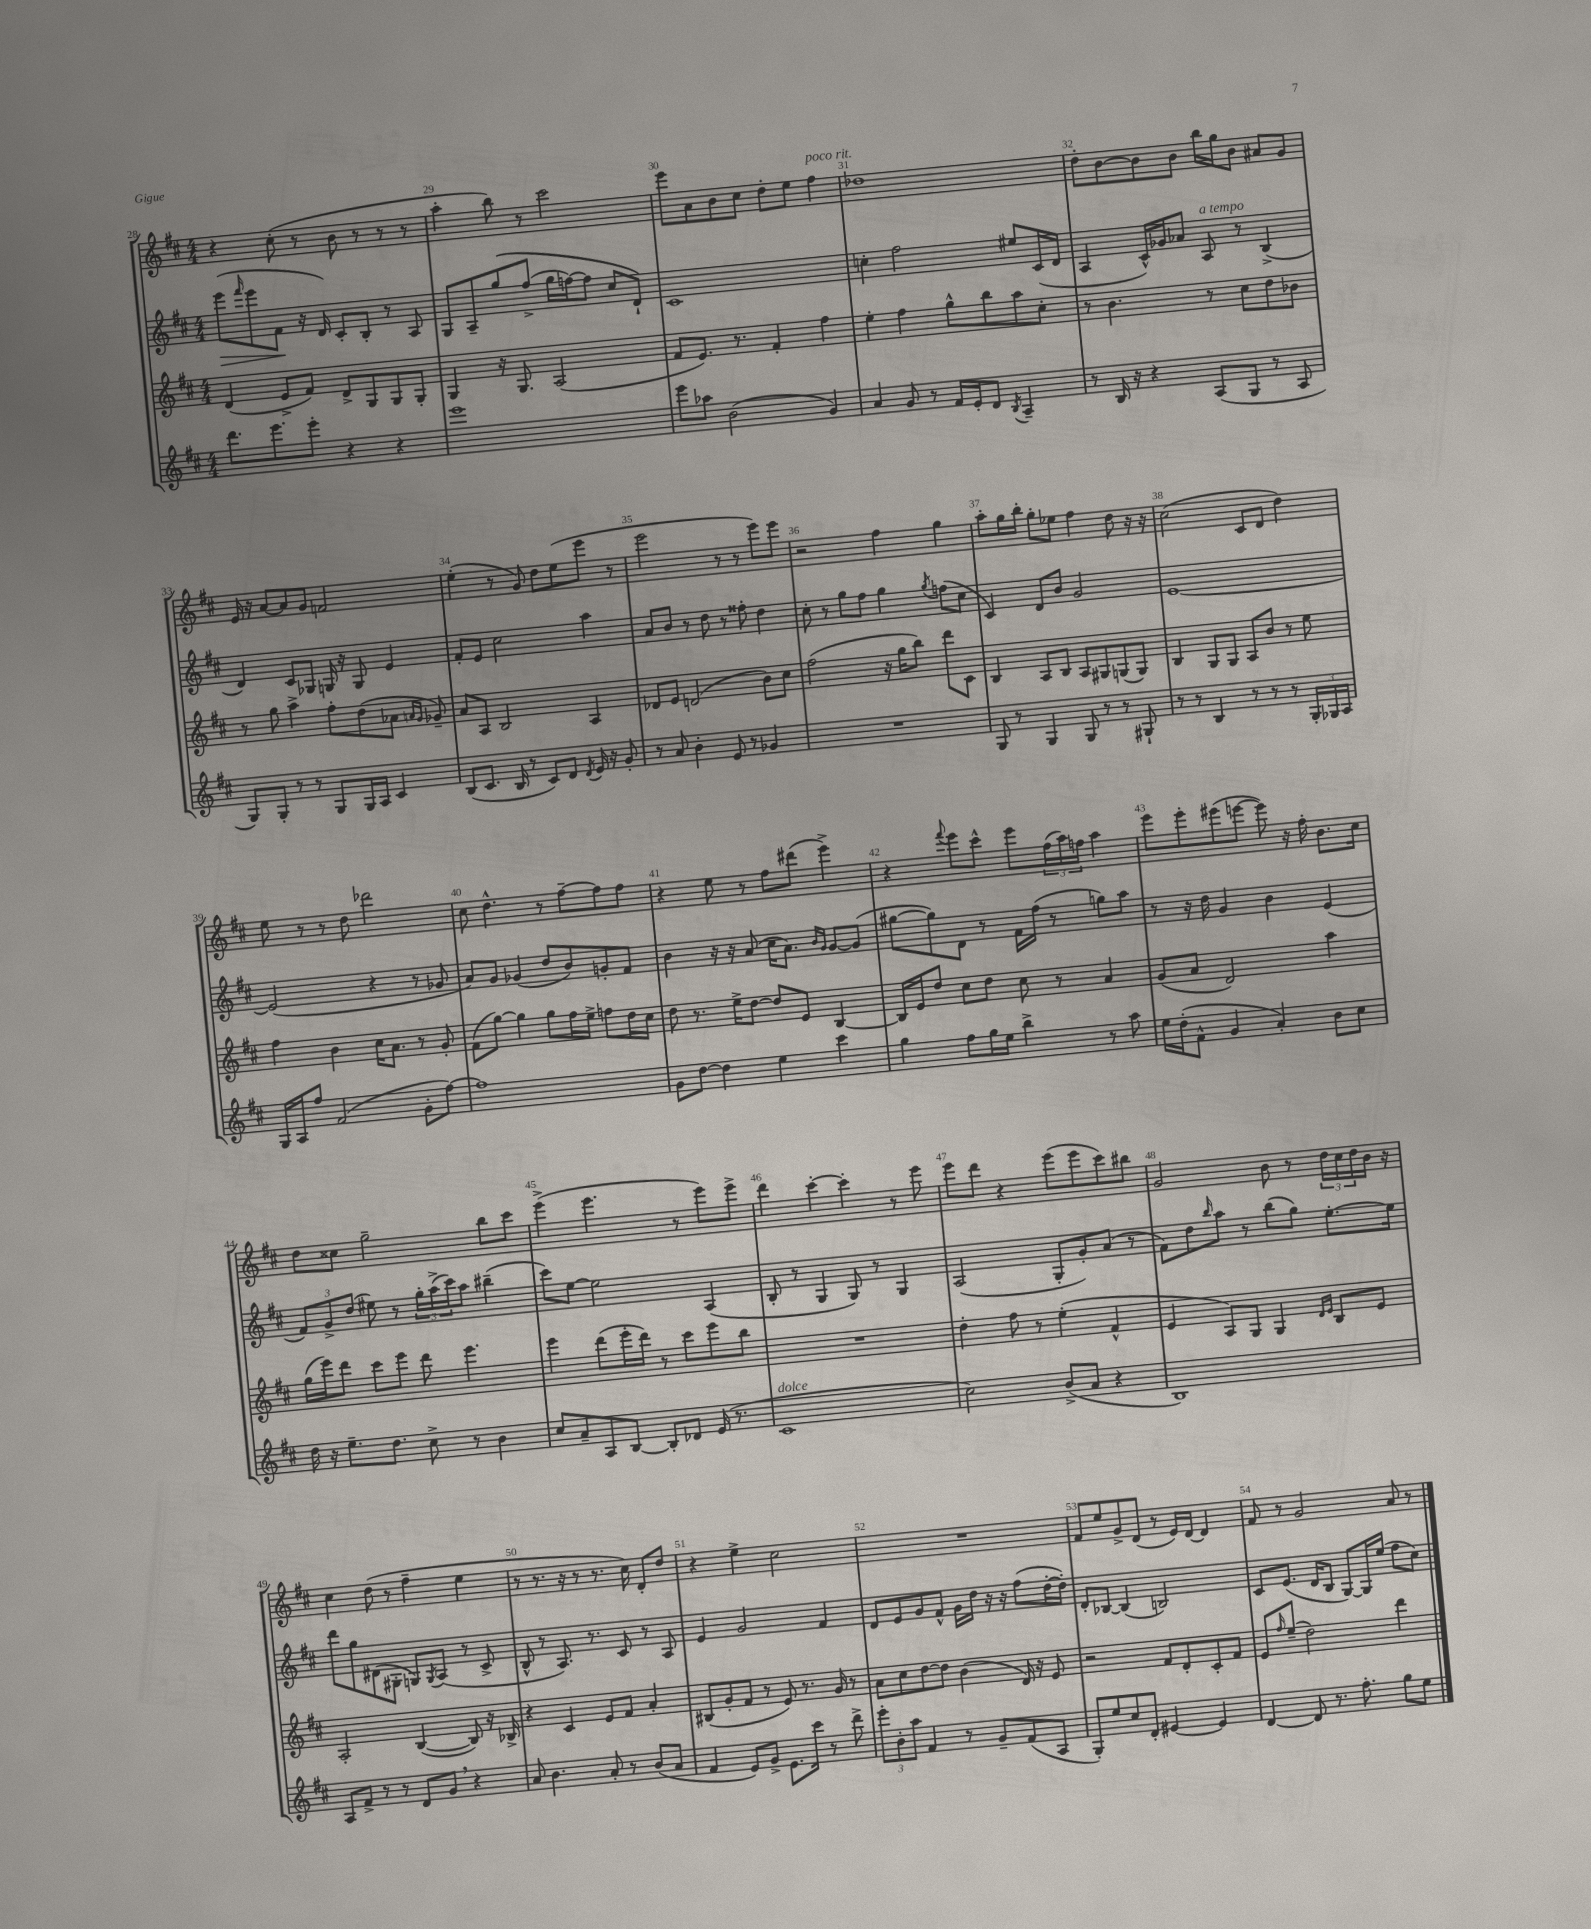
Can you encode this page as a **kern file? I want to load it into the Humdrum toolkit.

**kern	**kern	**kern	**dynam	**kern
*part4	*part3	*part2	*part2	*part1
*staff4	*staff3	*staff2	*staff2	*staff1
*clefG2	*clefG2	*clefG2	*	*clefG2
*k[f#c#]	*k[f#c#]	*k[f#c#]	*	*k[f#c#]
*M4/4	*M4/4	*M4/4	*	*M4/4
=28	=28	=28	=28	=28
!	!	!	!LO:HP:b	!
8.ddd\L	(4d/	(8eee\L	>	4r
.	.	16qqfff#/	.	.
.	.	8eee\	.	.
8.eee\	.	.	.	.
.	8e^/L	8f#\J	.	(8cc#'\
8eee'\J	8f#/J)	16r	]	8r
.	.	16d/)	.	.
4r	8d^/L	8c#'/L	.	8b\
.	8G/	8B'/J	.	8r
4r	8G/	8r	.	8r
.	8G'/J	8A/	.	8r
=29	=29	=29	=29	=29
1eee	4G/	8G/L	.	4aa'\
.	.	8A~/	.	.
.	16r	(8gg/	.	8bb\)
.	8.G/	.	.	.
.	.	(8ff#^/J	.	8r
.	(2A/	16gg\LL	.	2ccc#\
.	.	[16ffn\J)	.	.
.	.	8ff\J]	.	.
.	.	8cc#/L	.	.
.	.	8d`/J)	.	.
=30	=30	=30	=30	=30
8eee\L	8f#/L	1c#	.	8eee\L
8aa-X\J	8.e/J)	.	.	8a\
(2b\	.	.	.	8b\
.	8.r	.	.	.
.	.	.	.	8cc#\J
.	4f#'/	.	.	8dd'\L
.	.	.	.	8ee\J
!	!	!	!	!LO:TX:a:i:t=poco rit.
4g/)	4ff#\	.	.	4ff#\
=31	=31	=31	=31	=31
4a/	4ee'\	4ccn'\	.	1dd-X
8g/	4ff#\	2ff#\	.	.
8r	.	.	.	.
16f#/LL	8gg^^\L	.	.	.
16e'/J	.	.	.	.
8d/J	8bb\	.	.	.
8qB/	.	.	.	.
4A~/	8aa\	8ee#X/L	.	.
.	8cc#'\J	(16c#/L	.	.
.	.	16d/JJ	.	.
=32	=32	=32	=32	=32
8r	8r	4A/	.	8dd'\L
16B/	4.b\	.	.	[8b\
16r	.	.	.	.
4r	.	16c#^^/LL)	.	8b\]
.	.	16g-X/J	.	.
.	.	8a-X/J	.	8b\J
!	!	!LO:TX:a:i:t=a tempo	!	!
(8A/L	8r	8A/	.	16bb\LL
.	.	.	.	16gg\J
8G/J	8cc#\L	8r	.	8b\J
8r	8dd\	(4B^/	.	8a#X/L
8A/	8b-X\J	.	.	8g/J
!!LO:LB:g=z
=33	=33	=33	=33	=33
8G/L)	8r	4d/)	.	16e/
.	.	.	.	16r
8G'/J	8gg\	.	.	[8a/L
8r	4aa^\	8c#/L	.	8a/]
8r	.	8G-X/J	.	8g/J
8G/L	8ff#'\L	16Gn/	.	2fn/
.	.	16r	.	.
16G/L	(8dd\	8G/	.	.
16A/JJ	.	.	.	.
4c#/	8a-X\J	4e/	.	.
.	16qqan/LL	.	.	.
.	16qqg/JJ	.	.	.
.	8g-X~/)	.	.	.
=34	=34	=34	=34	=34
(8B/L	8a/L	8f#'/L	.	(4ee'\
8.c#/J	8A/J	8e/J	.	.
.	2B/	2cc#\	.	8r
16B/	.	.	.	.
8r	.	.	.	8g/)
8c#/L)	.	.	.	8dd\L
8d/J	.	.	.	(8ee\
8qd/	.	.	.	.
16e/	4A/	4aa\	.	8eee\J
16r	.	.	.	.
8g'/	.	.	.	8r
=35	=35	=35	=35	=35
8r	8d-X/L	8a/L	.	2eee\
8a/	8e/J	8b/J	.	.
4b'\	(2dn/	8r	.	.
.	.	8dd\	.	.
8e/	.	8r	.	8r
8r	.	8ff##X'\	.	8r
4g-X/	8b\L)	4dd\	.	8eee\L)
.	8cc#\J	.	.	8eee\J
=36	=36	=36	=36	=36
1r	(2ff#\	8cc#'\	.	2r
.	.	8r	.	.
.	.	8gg\L	.	.
.	.	8ff#\J	.	.
.	16r	4gg\	.	4ff#\
.	16gg\KL	.	.	.
.	8bb\J)	.	.	.
.	.	8qgg/	.	.
.	8ddd\L	(8ffn\L	.	4gg\
.	8c#\J	8cc#\J	.	.
=37	=37	=37	=37	=37
8G/	4B/	4c#/)	.	8aa'\L
8r	.	.	.	16gg\L
.	.	.	.	16bb'\JJ
4G/	8A/L	8d/L	.	8gg'\L
.	8B/J	8b/J	.	8ee-X\J
8G/	8A/L	2g/	.	4ff#\
8r	8G#X/	.	.	.
8r	(8Gn/	.	.	8dd\
8G#X`/	8G/J)	.	.	16r
.	.	.	.	16r
=38	=38	=38	=38	=38
8r	4B/	[1e	.	(2cc#\
8r	.	.	.	.
4B/	8G/L	.	.	.
.	8G/J	.	.	.
8r	8A/L	.	.	8c#/L
8r	8b/J	.	.	8d/J
8r	8r	.	.	4dd\)
24G'/LL	8ee\	.	.	.
24G-X/	.	.	.	.
24A/JJ	.	.	.	.
!!LO:LB:g=z
=39	=39	=39	=39	=39
16G/LL	4ff#\	(2e/]	.	8ee\
16A/J	.	.	.	.
8ff#/J	.	.	.	8r
(2f#/	4b\	.	.	8r
.	.	.	.	8dd\
.	16cc#\KL	4r	.	2ddd-X\
.	8.a\J	.	.	.
8g'\L	8r	8r	.	.
[8ff#\J)	8g'/	8g-X/	.	.
=40	=40	=40	=40	=40
1ff#]	(8f#\L	8a/L)	.	8cc#\
.	[8gg\J)	8g/J	.	4.dd^^\
.	4gg\]	(4g-X/	.	.
.	8gg\L	8dd/L	.	8r
.	16ff#\L	8b/)	.	[8ff#~\L
.	16ee^\JJ	.	.	.
.	8ffn\L	8gn'/	.	8ff#\]
.	16dd\L	8f#/J	.	8ff#\J
.	16cc#\JJ	.	.	.
=41	=41	=41	=41	=41
8g\L	8dd\	4b\	.	4r
[8dd\J	8.r	.	.	.
4dd\]	.	16r	.	8ee\
.	16ee^\KL	16r	.	.
.	[8dd\J	(8a/	.	8r
4ee\	8dd/L]	16cc#\KL	.	8ff#\L
.	.	8.a\J)	.	.
.	8e/J	.	.	(8ddd#X\J
.	.	16qqb/LL	.	.
.	.	16qqg/JJ	.	.
4ccc#\	[4B/	[8g/L	.	4eee^\)
.	.	(8g/J]	.	.
=42	=42	=42	=42	=42
4gg\	16B/LL]	[8gg#X\L	.	4r
.	16e/J	.	.	.
.	8dd/J	8gg#\])	.	.
.	.	.	.	8qqfff#/
8ff#\L	8cc#\L	8d\J	.	8eee\L
16gg\L	8dd\J	8r	.	8ccc#^^\J
16ee\JJ	.	.	.	.
4bb^\	8cc#\	16f#\LL	.	8eee\L
.	.	(16ff#\JJ	.	.
.	8r	8r	.	(24ff#\L
.	.	.	.	24aa\)
.	.	.	.	24ffn\JJ
8r	4a/	8ggn\L)	.	4aa\
8aa\	.	8aa\J	.	.
=43	=43	=43	=43	=43
16ee\LL	(8g/L	8r	.	8eee\L
(16dd'\J	.	.	.	.
8f#^^\J	8a/J	16r	.	8eee'\
.	.	16dd\	.	.
4g/	2d/)	4g/	.	(8eee#X\
.	.	.	.	[8eeen\J
4a'/)	.	4b\	.	8eee\])
.	.	.	.	16r
.	.	.	.	16ff#'\
8b\L	4aa\	(4e/	.	8.b\L
8cc#\J	.	.	.	.
.	.	.	.	16cc#\Jk
!!LO:LB:g=z
=44	=44	=44	=44	=44
16dd\	(16gg\LL	12f#/L)	.	8dd\L
16r	16eee\J)	.	.	.
.	.	12g^/	.	.
8.ee~\L	8ddd\J	.	.	8cc##X\J
.	.	(12dd/J	.	.
.	8ccc#\L	8ee#X\)	.	2gg~\
8.dd\J	.	.	.	.
.	8eee\J	8r	.	.
8cc#^\	8ddd\	24gg'\LL	.	.
.	.	(24aa^\	.	.
.	.	24ccc#\J)	.	.
8r	4.eee\	8aa\J	.	.
4b\	.	(4bb#X~\	.	8bb\L
.	.	.	.	8ccc#\J
=45	=45	=45	=45	=45
8cc#/L	4eee\	8ccc#\L)	.	(4eee^\
8a~/	.	[8ee\J	.	.
8A/	(8ddd\L	2ee\]	.	4.eee\
[8B/J	16eee'\L	.	.	.
.	16ddd\JJ)	.	.	.
8B'/L]	8r	.	.	.
8d-X/J	8ccc#\L	.	.	8r
(16e/	8eee\	(4A/	.	8eee\L)
8.r	.	.	.	.
.	8bb\J	.	.	8eee^\J
=46	=46	=46	=46	=46
!LO:TX:a:i:t=dolce	!	!	!	!
1c#	1r	8B'/	.	4ddd\
.	.	8r	.	.
.	.	4G/	.	[4ccc#'\
.	.	8G/)	.	4ccc#'\]
.	.	8r	.	.
.	.	4G/	.	8r
.	.	.	.	8eee\
=47	=47	=47	=47	=47
2cc#\)	4dd'\	(2A/	.	8eee\L
.	.	.	.	8ddd\J
.	8ff#\	.	.	4r
.	8r	.	.	.
(8b^/L	(4ee'\	8G'/L	.	(8eee\L
8a/J	.	8g'/)	.	8eee\
4r	4f#^^/	(8a/J	.	8ccc#\)
.	.	8r	.	8bb#X\J
=48	=48	=48	=48	=48
1B)	4e/	8f#\L)	.	2g/
.	.	8dd\	.	.
.	.	16qqbb/	.	.
.	8A/L)	8aa\J	.	.
.	8G/J	8r	.	.
.	4G/	(8bb\L	.	8b\
.	.	8gg\J)	.	8r
.	16qqd/LL	.	.	.
.	16qqe/JJ	.	.	.
.	8B/L	[8.ee'\L	.	24dd\LL
.	.	.	.	24cc#\
.	.	.	.	24dd\
.	8e/J	.	.	16b\JJ
.	.	16ee\Jk]	.	16r
!!LO:LB:g=z
=49	=49	=49	=49	=49
8A/L	2A'/	8ddd\L	.	4cc#\
8f#^/J	.	8gg\	.	.
8r	.	(8d#X\	.	(8dd\
8r	.	8G#X'\J	.	8r
8d/L	([4B/	8Gn/L)	.	4ff#~\
.	.	8qG/	.	.
8g,/J	.	(8A/J	.	.
4r	8B/])	8r	.	4ee\
.	16r	8c#^/	.	.
.	16B-X^/	.	.	.
=50	=50	=50	=50	=50
8a/	4r	8B^^/	.	8r
4.b\	.	8r	.	8.r
.	4c#/	8.A/)	.	.
.	.	.	.	16r
.	.	.	.	8r
.	.	8.r	.	.
8a'/	8e/L	.	.	8.r
8r	8f#/J	8c#/	.	.
.	.	.	.	16cc#\)
(8b/L	4a'/	8r	.	8d'/L
8a/J	.	8A/	.	8dd/J
=51	=51	=51	=51	=51
4f#/	(8B#X/L	4e/	.	4r
.	8g'/	.	.	.
8e/L)	8f#/J	2g/	.	4ee^\
8g^/J	8r	.	.	.
8.e\L	8e/)	.	.	2cc#\
.	8.r	.	.	.
16ccc#\Jk	.	.	.	.
8r	.	4f#/	.	.
.	16g/	.	.	.
8ddd^\	8r	.	.	.
=52	=52	=52	=52	=52
12eee'\L	8a\L	8d/L	.	1r
12b'\	.	.	.	.
.	8cc#\	8e/	.	.
12aa\J	.	.	.	.
4f#/	[8dd\	8g/	.	.
.	8dd\J]	8f#^^/J	.	.
8r	(4b\	16g\LL	.	.
.	.	16dd\JJ	.	.
8g~/L	.	16r	.	.
.	.	16r	.	.
(8f#/	16d/)	(8ff#\L	.	.
.	16r	.	.	.
8A/J	8e/	[16dd'\L	.	.
.	.	16dd'\JJ])	.	.
=53	=53	=53	=53	=53
8G'/L)	2r	8d'/L	.	8f#/L
8ee/	.	[8B-X/J	.	8ee/
8cc#/	.	(4B-/]	.	8g^/
8d'/J	.	.	.	(8d/J
[4e#X/	8f#/L	2Bn/)	.	8r
.	8d'/	.	.	16e/LL)
.	.	.	.	[16d/JJ
4e#/]	8c#'/	.	.	4d/]
.	8f#/J	.	.	.
=54	=54	=54	=54	=54
[4d/	8e/L	8c#/L	.	8f#/
.	16qqff#/	.	.	.
.	(8ee~/J	(8.e/J	.	8r
8d/]	2dd\)	.	.	2g/
.	.	16d/KL	.	.
8.r	.	8B/J	.	.
.	.	[8G/L)	.	.
8.ff#'\	.	.	.	.
.	.	16G/L]	.	.
.	.	(16ee/JJ	.	.
8gg\L	4ddd\	8ff#\L	.	8a/
8ee\J	.	8cc#\J)	.	8r
==	==	==	==	==
*-	*-	*-	*-	*-
